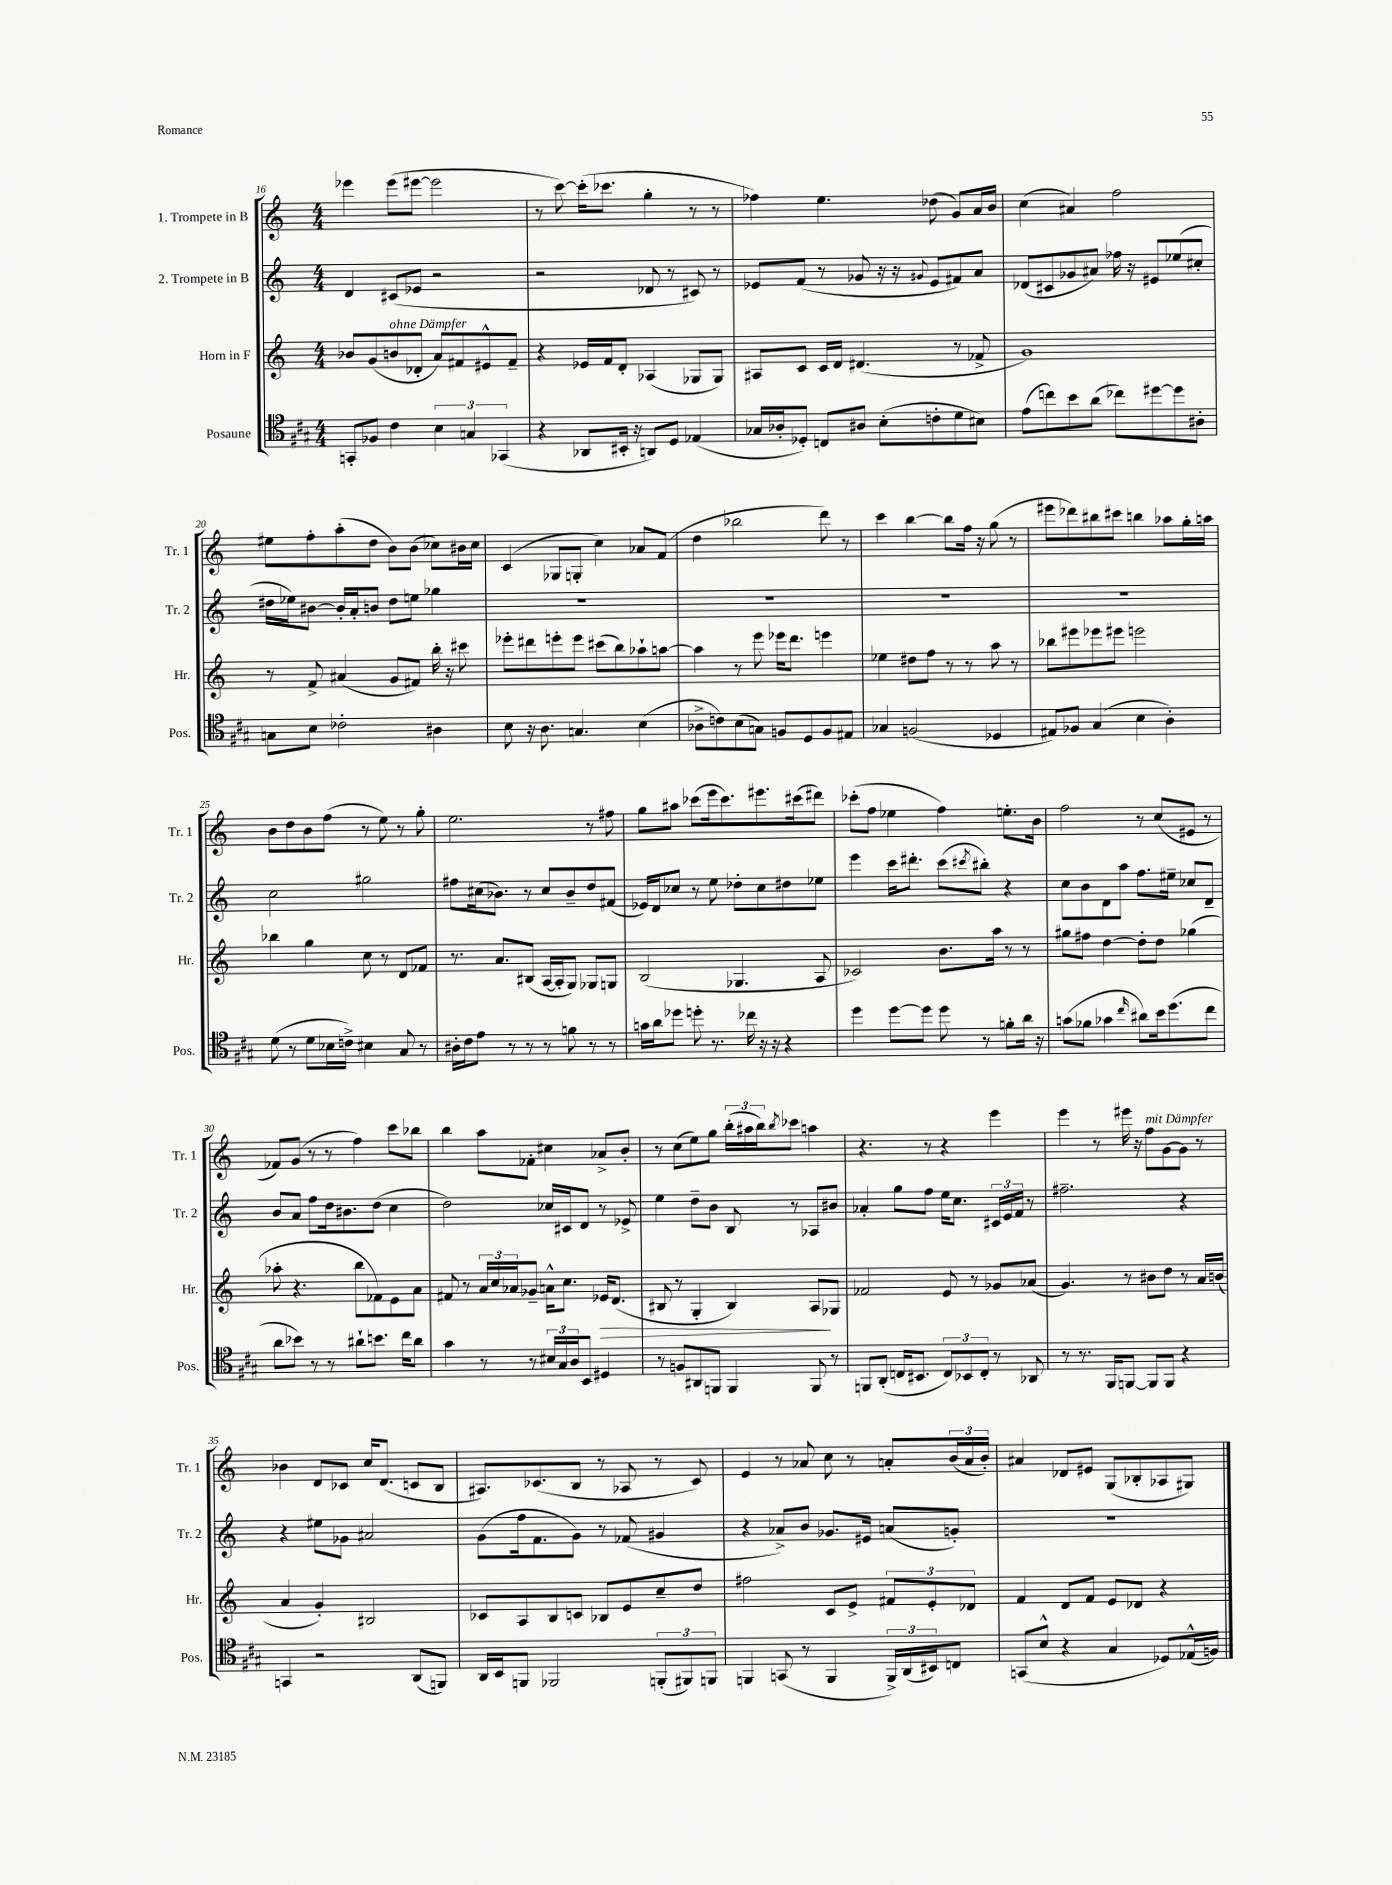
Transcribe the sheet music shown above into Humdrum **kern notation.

**kern	**kern	**dynam	**kern	**kern
*part4	*part3	*part3	*part2	*part1
*staff4	*staff3	*staff3	*staff2	*staff1
*I"Posaune	*I"Horn in F	*	*I"2. Trompete in B	*I"1. Trompete in B
*I'Pos.	*I'Hr.	*	*I'Tr. 2	*I'Tr. 1
*clefC4	*clefG2	*	*clefG2	*clefG2
*k[f#c#g#]	*k[]	*	*k[]	*k[]
*M4/4	*M4/4	*	*M4/4	*M4/4
=16	=16	=16	=16	=16
8GGn'/L	8b-X/L	.	4d/	4eee-X\
8F-X/J	(8g/	.	.	.
!	!LO:TX:a:i:t=ohne Dämpfer	!	!	!
4c#\	8bn/	.	(8c#X/L	(8eee-\L
.	8d-X'/J	.	8e-X/J	[8eee#X\J
6B\	8a/L)	.	2r	2eee#\]
.	8f#X/	.	.	.
6Gn/	.	.	.	.
.	8e#X^^/	.	.	.
(6GG-X/	.	.	.	.
.	8f#~/J	.	.	.
=17	=17	=17	=17	=17
4r	4r	.	2r	8r
.	.	.	.	[8ccc\)
8AA-X/L	16e-X/LL	.	.	(16ccc'\KL]
.	16f/J	.	.	8.ccc-X\J
16BB#X'/Jk	8d'/J	.	.	.
16r	.	.	.	.
8AAn/L)	(4A-X/	.	8d-X/	4gg'\
8D/J	.	.	8r	.
(4E-X/	8G-X/L	.	8c#X/)	8r
.	8G-/J)	.	8r	8r
=18	=18	=18	=18	=18
16G-X/LL	8A#X/L	.	8e-X/L	4ff-X\)
16A-X'/J	.	.	.	.
8D-X'/J)	8c/J	.	(8f/J	.
8Cn/L	16c/LL	.	8r	4.ee\
.	16d/JJ	.	.	.
8A#X/J	(4.d#X/	.	8g-X/	.
(8B'\L	.	.	16r	.
.	.	.	16r	.
.	.	.	8qqg#X/	.
8cn'\	.	.	8e-/L	(8dd-X\
8d\	8r	.	8f#X/)	8g/L)
8B#X\J)	8f-X^/	.	8a/J	16a/L
.	.	.	.	16b/JJ
=19	=19	=19	=19	=19
(8e\L	1g)	.	(8d-X/L	(4cc\
8ccn\)	.	.	8c#X/	.
8b\	.	.	8g-X/	4a#X/)
(8a\J	.	.	8a#X/J)	.
8cc-X\L)	.	.	16ff-X\	2ff\
.	.	.	16r	.
[8dd#X\	.	.	8e#X/L	.
8dd#\]	.	.	(8ee-X/	.
8A#X'\J	.	.	8cc#X'/J	.
!!LO:LB:g=z
=20	=20	=20	=20	=20
8Gn\L	8r	.	16dd#X\LL	8ee#X\L
.	.	.	16ee-X\J)	.
8B\J	8f^/	.	[8b#X\J	8ff'\
2c-X'\	(4a#X/	.	16b#'/LL]	(8aa'\
.	.	.	16a'/J	.
.	.	.	8bn/J	8dd\J
.	8g/L	.	8dd#\L	8b\L)
.	8f#X/J)	.	8een\J	(8b\J
4A#X\	16bb'\	.	4gg-X\	8cc-X\L)
.	16r	.	.	.
.	8ccc#X\	.	.	16b#X\L
.	.	.	.	16cc-\JJ
=21	=21	=21	=21	=21
8B\	8eee-X'\L	.	1r	(4c/
16r	8ddd#X\	.	.	.
8.A\	.	.	.	.
.	8eeen'\	.	.	8G-X/L
4.Gn/	8eee\J	.	.	8Gn'/J
.	(8ccc#X\L	.	.	4cc\)
.	8bb\)	.	.	.
(4B\	8aa-X`\	.	.	8a-X/L
.	[8aan\J	.	.	(8f/J
=22	=22	=22	=22	=22
8A-X^\L	4aa\]	.	1r	4dd\
8cn\)	.	.	.	.
(8B\	8r	.	.	2bb-X\
8Gn\J)	8eee\	.	.	.
8Fn/L	16eee-X\KL	.	.	.
.	8.ddd\J	.	.	.
8D/	.	.	.	.
8F/	4eeen\	.	.	8ddd\)
8E#X/J	.	.	.	8r
=23	=23	=23	=23	=23
4G-X/	4ee-X\	.	1r	4ccc\
(2Fn/	8dd#X\L	.	.	[4bb\
.	8ff\J	.	.	.
.	8r	.	.	8bb\L]
.	8r	.	.	16ff\Jk
.	.	.	.	16r
4D-X/	8aa\	.	.	(8gg\
.	8r	.	.	8r
=24	=24	=24	=24	=24
8E#X/L)	8bb-X\L	.	1r	8eee#X\L
8F-X/J	8eee#X\	.	.	8ddd-X\)
(4G#/	8eee-X\	.	.	8bb#X\
.	8eee#X\J	.	.	8ccc#X\J
4B\	2eeen\	.	.	4bbn\
4A'\)	.	.	.	8aa-X\L
.	.	.	.	16gg'\L
.	.	.	.	16aan\JJ
!!LO:LB:g=z
=25	=25	=25	=25	=25
(8d\	4bb-X\	.	2cc\	8b\L
8r	.	.	.	8dd\
8d\L	4gg\	.	.	8b\
16B-X\L	.	.	.	(8ff\J
16cn^\JJ)	.	.	.	.
4B#X\	8cc\	.	2gg#X\	8r
.	8r	.	.	8ee\)
8G#/	8d/L	.	.	8r
8r	8f-X/J	.	.	8gg'\
=26	=26	=26	=26	=26
16A#X'\LL	8.r	.	8ff#X\L	2.ee\
16c#\J	.	.	.	.
8e\J	.	.	(16cc#X\k	.
.	8.a/L	.	8.b-X\J)	.
8r	.	.	.	.
8r	(8B#X/J	.	8r	.
8r	[16A/LL	.	8cc#/L	.
.	16A'/J]	.	.	.
8fn\	8G/J)	.	8b-~/	.
8r	8G-X/L	.	8dd/	8r
8r	8Gn/J	.	(8f#X/J	8ff#X\
=27	=27	=27	=27	=27
16gn\LL	(2B/	.	16e-X/LL)	8gg\L
16a\J	.	.	16d/J	.
8dd-X\J	.	.	8cc-X/J	8aa#X\J
8ddn'\	.	.	8r	(8ccc-X\L
8.r	.	.	8ee\	16eee\k
.	.	.	.	8.ccc-\)
.	4.G-X/	.	8dd-X'\L	.
16cc-X\	.	.	.	.
16r	.	.	8cc-\	8.eee#X\
16r	.	.	.	.
4r	.	.	8dd#X\	.
.	.	.	.	(16ccc#X\k
.	8A/	.	8ee-X\J	8ddd#X\J)
=28	=28	=28	=28	=28
4dd\	2c-X/)	.	4eee\	(8ccc-X'\L
.	.	.	.	8ff\J
[8dd\L	.	.	16ccc\KL	4ee-X\
.	.	.	8.ddd#X'\J	.
8dd\J]	.	.	.	.
8dd\	8.b\L	.	(8ccc\L	4ff\)
.	.	.	8qccc#X/	.
8r	.	.	8bb#X'\J)	.
.	16aa\Jk	.	.	.
8fn'\L	8r	.	4r	8.een'\L
16a\Jk	8r	.	.	.
16r	.	.	.	16b\Jk
=29	=29	=29	=29	=29
(8gn\L	8gg#X\L	.	8cc\L	2ff\
8f-X\J	8ff#X\J	.	8b\	.
4g-X\	[4dd\	.	8d\	.
.	.	.	8aa\J	.
16qqcc#/	.	.	.	.
8a#X\L)	8dd'\L]	.	8.ff\L	8r
16b\k	8dd\J	.	.	(8cc/L
(8.dd\	.	.	16ee#X~\Jk	.
.	(4gg-X\	.	8cc-X/L	8e#X/J
8cc#\J	.	.	8d~/J	8r
!!LO:LB:g=z
=30	=30	=30	=30	=30
8a\L	8aa-X'\	.	8b/L	8f-X/L)
8b-X\J)	4.r	.	8a/J	(8g/J
8r	.	.	8ff\L	8r
8r	.	.	16dd\k	8r
.	.	.	8.b#X\	.
8a#X`\L	8bb\L	.	.	4ff\)
8.bn\J	8f-X\)	.	(8dd\J	.
.	8e\	.	4cc\	8ccc\L
16cc#\KL	.	.	.	.
8a#\J	8a\J	.	.	8bb-X\J
=31	=31	=31	=31	=31
4g#\	8f#X/	.	2dd\)	4bb\
.	8r	.	.	.
8r	24a/LL	.	.	8aa\L
.	24cc/	.	.	.
.	24a-X/J	.	.	.
8r	8g-X~/J	.	.	8f-X'\J
24B#X/LL	16an^^\KL	.	16cc-X/LL	4cc#X\
24G#/	.	.	.	.
.	8.cc\J	.	16c#X/J	.
24A/J	.	.	.	.
8BB/J	.	.	8d/J	.
!	!	!LO:HP:b	!	!
4D#X/	16e-X/KL	>	8r	8a-X^/L
.	(8.d/J	.	.	.
.	.	.	8e-X^/	8b'/J
=32	=32	=32	=32	=32
8r	8B#X/	.	4ee\	8r
8Fn/L	8r	.	.	(8cc\L
8AA#X/	4G'/	.	8dd~\L	8ee\)
8FFn/J	.	.	8b\J	8gg\J
4FF/	4B#/)	.	8B/	(24bb'\LL
.	.	.	.	24aa#X\
.	.	.	.	24bb\J)
.	.	.	.	8qbb/
.	.	.	8r	8ccc-X\J
8FF/	8A/L	.	8A-X/L	4aan\
8r	8G-X/J	]	8b#X/J	.
=33	=33	=33	=33	=33
8FFn/L	2f-X/	.	4a-X'/	4.r
(8AA'/J	.	.	.	.
16Cn/KL	.	.	8gg\L	.
8.BB#X/J	.	.	.	.
.	.	.	8ff\J	8r
12C/L)	8e/	.	16ee\KL	4r
.	.	.	8.cc\J	.
12BB-X/	.	.	.	.
.	8r	.	.	.
12C'/J	.	.	.	.
8r	8g-X/L	.	24c#X/LL	4eee\
.	.	.	24e/	.
.	.	.	24f/JJ	.
8AA-X/	(8a-X/J	.	8r	.
=34	=34	=34	=34	=34
8r	4.g/)	.	2.ff#X~\	4eee\
8.r	.	.	.	.
.	.	.	.	8r
16FF#/KL	.	.	.	.
[8FFn/J	8r	.	.	16eee#X\
.	.	.	.	16r
!	!	!	!	!LO:TX:a:i:t=mit Dämpfer
8FF/L]	8b#X\L	.	.	8ff\L
8FF/J	8dd\J	.	.	[8g\
4r	8r	.	4r	8g\J]
.	16a/LL	.	.	8r
.	(16bn/JJ	.	.	.
!!LO:LB:g=z
=35	=35	=35	=35	=35
4GGn/	4a/	.	4r	4b-X\
2r	4g'/)	.	8ee#X\L	8d/L
.	.	.	8g-X\J	8c-X/J
.	2B#X/	.	2a#X/	16cc/KL
.	.	.	.	(8.d/J
(8AA/L	.	.	.	8cn/L
8FFn/J)	.	.	.	8B/J
=36	=36	=36	=36	=36
16AA/LL	8c-X/L	.	(8g\L	8.A#X/L)
16BB/J	.	.	.	.
8FFn/J	8A/	.	16ff\k	.
.	.	.	8.f\	(8.c-X/
2FF-X/	8B/	.	.	.
.	8cn/J	.	8g\J)	8B/J
.	8B-X/L	.	8r	8r
.	8e/	.	(8f-X/	8A-X/
(12FFn'/L	8cc~/	.	4g#X/	8r
12FF#X/)	.	.	.	.
.	8dd/J	.	.	8c-/)
12FFn/J	.	.	.	.
=37	=37	=37	=37	=37
4FFn/	2ff#X\	.	4r	4e/
(8GGn/	.	.	8a-X^/L)	8r
8r	.	.	8b/J	8a-X/
4FF/	8c/L	.	8.g-X/L	8cc\
.	8e^/J	.	.	8r
.	.	.	16e#X/Jk	.
24FF^/LL)	12f#X/L	.	(8an/L	8an'/L
(24AA/	.	.	.	.
24BB#X/J)	12e'/	.	.	.
8Cn/J	.	.	8gn'/J)	(24b/L
.	12d-X/J	.	.	24a/
.	.	.	.	24b'/JJ)
=38	=38	=38	=38	=38
(8GGn/L	4f/	.	1r	4a#X/
8B^^/J	.	.	.	.
4r	8d/L	.	.	8d-X/L
.	8f/J	.	.	8e#X/J
4G#/	8e/L	.	.	(8G/L
.	8d-X/J	.	.	8B-X'/
8D-X/L)	4r	.	.	8A-X/
(16E-X^^/L	.	.	.	8G#X/J)
16Fn/JJ)	.	.	.	.
==	==	==	==	==
*-	*-	*-	*-	*-
